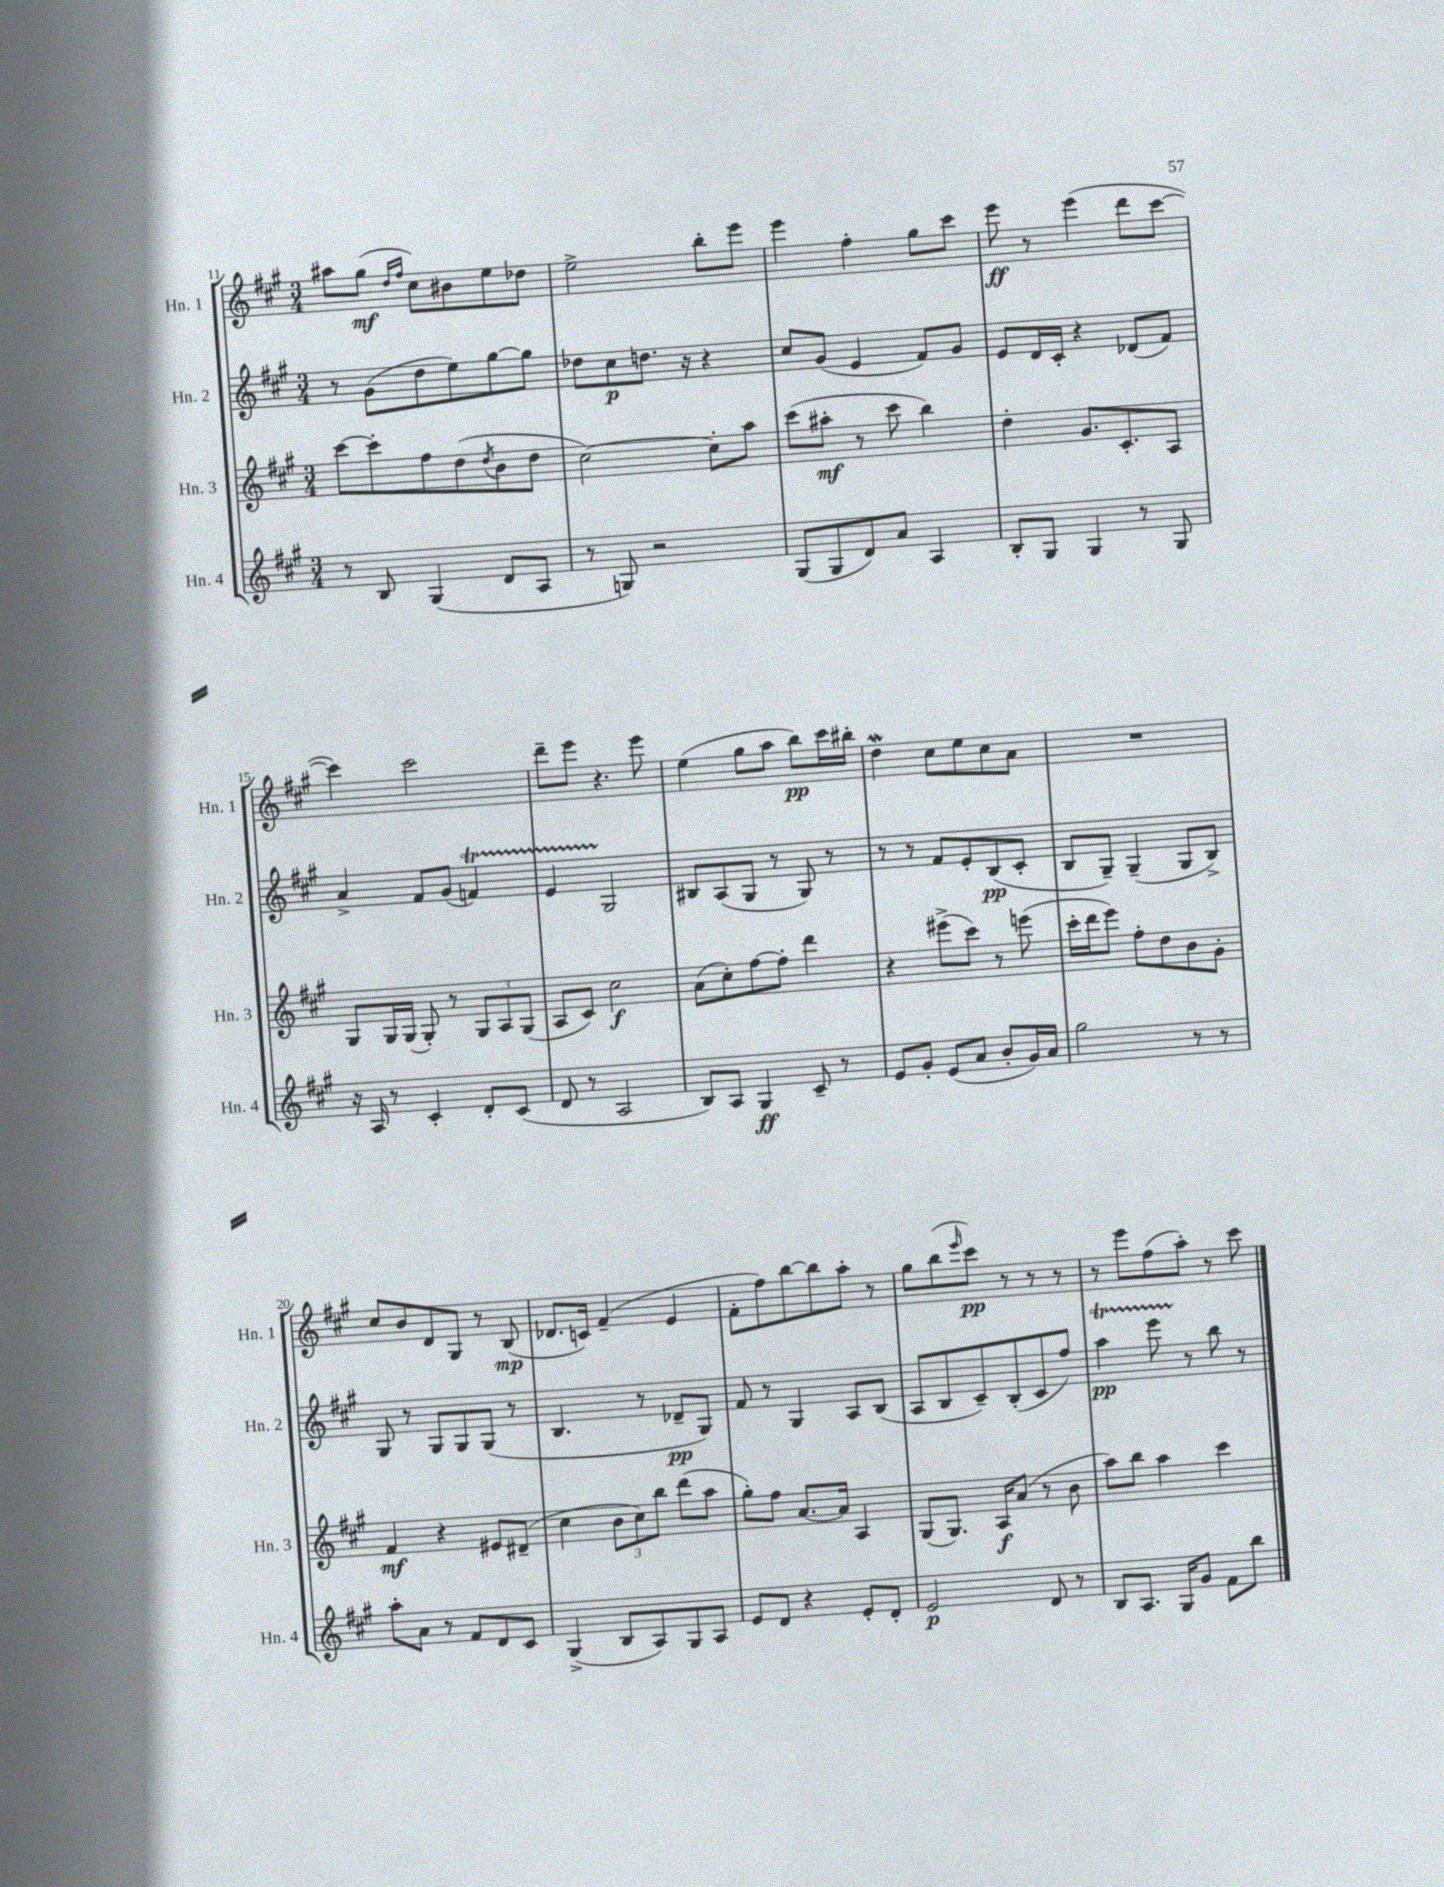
<<
\new StaffGroup <<
\new Staff = "s0" \with { instrumentName = "Hn. 1" shortInstrumentName = "Hn. 1" } {
    \clef treble \key a \major \numericTimeSignature \time 3/4
    ais''8 gis''8\mf( \grace { d''16 fis''16 } cis''8) bis'8 e''8 des''8 |
    e''2-> b''8-. e'''8 |
    e'''4 fis''4-. gis''8 cis'''8 |
    e'''8\ff r8 e'''4( d'''8 cis'''8~ |
    cis'''4) cis'''2 |
    d'''8-- e'''8 r4. e'''8 |
    e''4( gis''8 a''8 b''8\pp) cis'''16 bis''16-. |
    d''4\mordent cis''8 e''8 cis''8 a'8 |
    R2. |
    cis''8 b'8 d'8 gis8 r8 b8\mp( |
    des'8. c'16) fis'4--( e'4 |
    fis'8-. fis''8) b''8~ b''8 a''8-. r8 |
    gis''8 b''8( \grace { e'''16 } cis'''8\pp) r8 r8 r8 |
    r8 e'''8 fis''8( a''8-.) r8 cis'''8 \bar "|." |
}
\new Staff = "s1" \with { instrumentName = "Hn. 2" shortInstrumentName = "Hn. 2" } {
    \clef treble \key a \major \numericTimeSignature \time 3/4
    r8 gis'8( d''8 e''8) gis''8~ gis''8 |
    des''8 cis''8\p d''8. r16 r4 |
    cis''8 gis'8( e'4 fis'8) gis'8 |
    e'8 d'16 cis'16-. r4 des'8( fis'8) |
    a'4-> fis'8 gis'8( f'4\startTrillSpan) |
    e'4 gis2\stopTrillSpan |
    bis8 a8( gis8 r8 gis8) r8 |
    r8 r8 fis'8 e'8-. b8\pp( cis'8-. |
    b8 gis8--) gis4--( gis8 b8->) |
    gis8 r8 gis8 gis8 gis8( r8 |
    b4. r8 des'8--\pp gis8) |
    fis'8 r8 gis4 a8 b8( |
    a8 b8 cis'8--) b8-.( cis'8 fis''8) |
    a''4\startTrillSpan\pp e'''8 r8\stopTrillSpan b''8 r8 \bar "|." |
}
\new Staff = "s2" \with { instrumentName = "Hn. 3" shortInstrumentName = "Hn. 3" } {
    \clef treble \key a \major \numericTimeSignature \time 3/4
    cis'''8~ cis'''8-. fis''8 d''8( \acciaccatura { d''8 } b'8 d''8 |
    cis''2~) cis''8-. a''8 |
    cis'''8( ais''8-.\mf r8 cis'''8 b''4) |
    d''4-. gis'8. cis'8.-. a8 |
    gis8 gis16 gis16( gis8-.) r8 \tuplet 3/2 { gis8 a8 gis8( } |
    a8 cis'8) cis''2\f |
    a'8( cis''8-.) fis''8~ fis''8-. d'''4 |
    r4 eis'''8->( cis'''8) r8 e'''8( |
    cis'''16-. d'''16 e'''8) fis''8-. d''8 b'8 gis'8-. |
    fis'4\mf r4 eis'8 dis'8--( |
    cis''4 \tuplet 3/2 { b'8 cis''8) b''8 } d'''8( a''8 |
    gis''8-.) fis''8 a'8.~ a'16 a4 |
    gis8( gis8.) a16\f a'8( r8 b'8 |
    a''8) b''8 a''4 cis'''4 \bar "|." |
}
\new Staff = "s3" \with { instrumentName = "Hn. 4" shortInstrumentName = "Hn. 4" } {
    \clef treble \key a \major \numericTimeSignature \time 3/4
    r8 b8 gis4( d'8 a8 |
    r8 g8) r2 |
    gis8( gis8 d'8) a'8 a4 |
    b8-. gis8 gis4 r8 gis8 |
    r16 a16 r8 cis'4-. d'8-. cis'8( |
    d'8 r8 a2 |
    b8) a8 gis4\ff cis'8-- r8 |
    e'8 gis'8-. e'8( a'8 b'8-. gis'16) a'16 |
    gis''2 r8 r8 |
    a''8-. a'8 r8 fis'8 d'8 cis'8 |
    gis4->( b8 a8) gis8 a8 |
    e'8 d'8 r4 e'8-. d'8-. |
    e'2\p d'8 r8 |
    b8 a8. gis16 gis'8 fis'8 b''8 \bar "|." |
}
>>
>>
\layout { \context { \Score currentBarNumber = #11 } }
